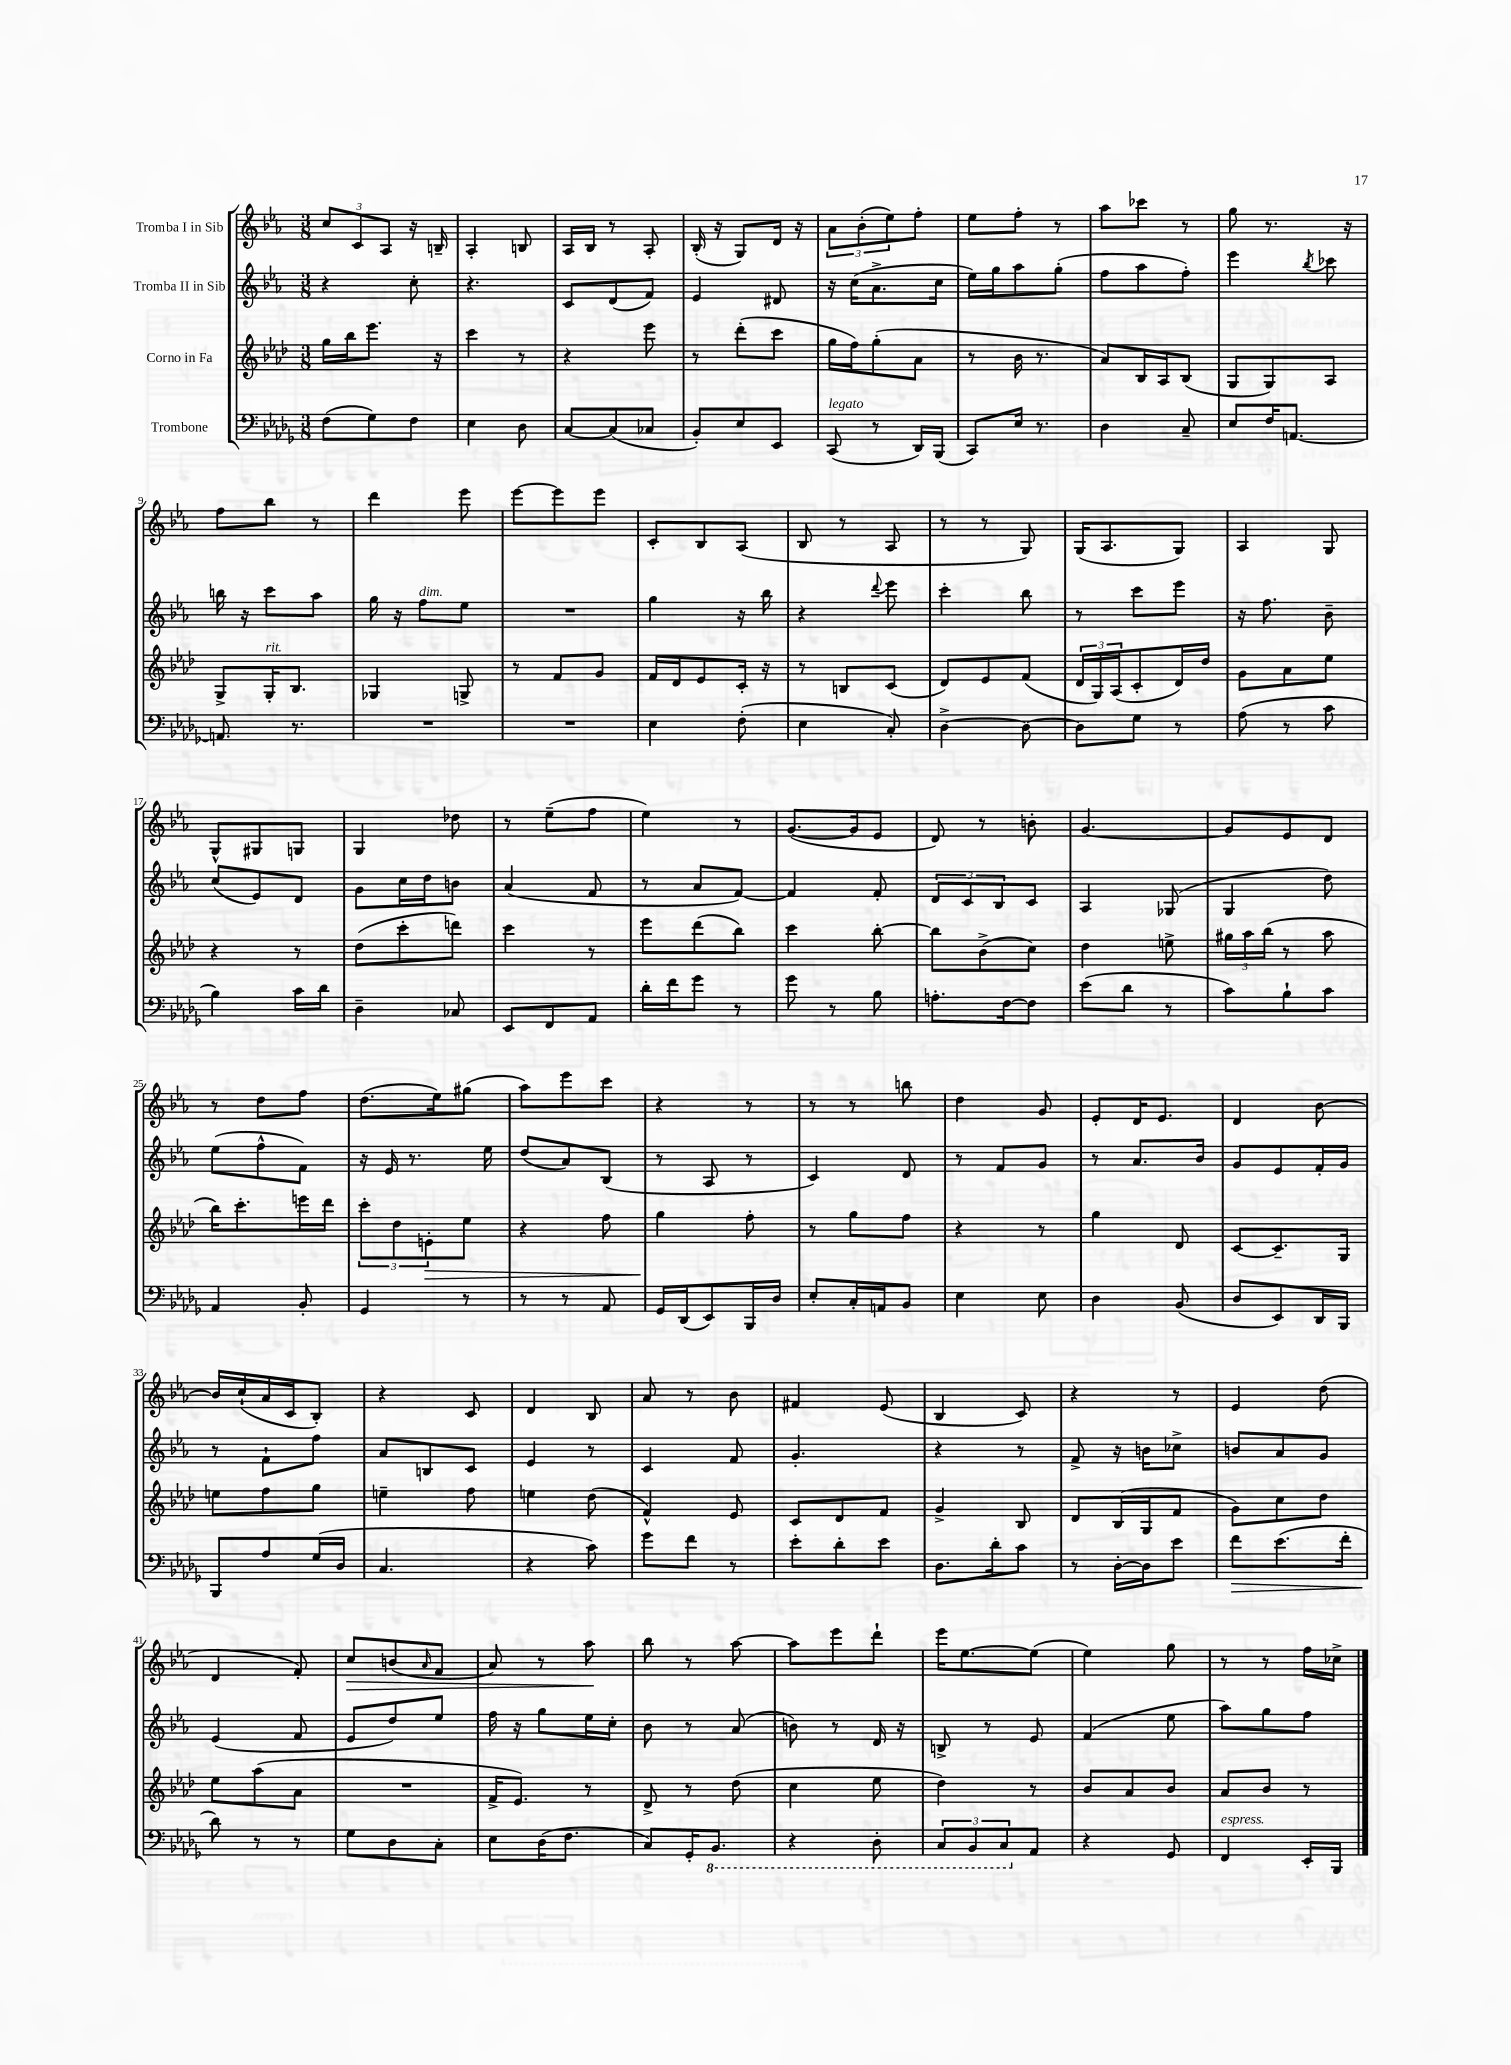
<<
\new StaffGroup <<
\new Staff = "s0" \with { instrumentName = "Tromba I in Sib" } {
    \clef treble \key ees \major \numericTimeSignature \time 3/8
    \tuplet 3/2 { c''8 c'8 aes8 } r16 b16-- |
    aes4-. b8 |
    aes16 bes16 r8 aes8-. |
    bes16-.( r16 g8) d'16 r16 |
    \tuplet 3/2 { aes'8 bes'8-.( ees''8) } f''8-. |
    ees''8 f''8-. r8 |
    aes''8 ces'''8 r8 |
    g''8 r8. r16 |
    f''8 bes''8 r8 |
    d'''4 ees'''8 |
    ees'''8~ ees'''8 ees'''8 |
    c'8-. bes8 aes8( |
    bes8 r8 aes8 |
    r8 r8 g8) |
    g16( aes8. g8) |
    aes4 g8 |
    g8-^ gis8 g8 |
    g4 des''8 |
    r8 ees''8--( f''8 |
    ees''4) r8 |
    g'8.~( g'16 ees'8 |
    d'8) r8 b'8-. |
    g'4.~ |
    g'8 ees'8 d'8 |
    r8 d''8 f''8 |
    d''8.( ees''16) gis''8( |
    aes''8) ees'''8 c'''8 |
    r4 r8 |
    r8 r8 b''8 |
    d''4 g'8 |
    ees'8-. d'16 ees'8. |
    d'4 bes'8~ |
    bes'16 c''16-!( aes'16 c'16 bes8-.) |
    r4 c'8 |
    d'4 bes8 |
    aes'8 r8 bes'8 |
    fis'4 ees'8( |
    bes4 c'8) |
    r4 r8 |
    ees'4 d''8( |
    d'4 f'8-.) |
    c''8\> b'8( \grace { aes'16 } f'8 |
    aes'8) r8 aes''8\! |
    bes''8 r8 aes''8~ |
    aes''8 ees'''8 d'''8-! |
    ees'''16 ees''8.~ ees''8( |
    ees''4) g''8 |
    r8 r8 f''16 ces''16-> \bar "|." |
}
\new Staff = "s1" \with { instrumentName = "Tromba II in Sib" } {
    \clef treble \key ees \major \numericTimeSignature \time 3/8
    r4 c''8-. |
    r4. |
    c'8 d'8( f'8) |
    ees'4 dis'8 |
    r16 c''16( aes'8.-> c''16 |
    ees''16) g''16 aes''8 g''8-.( |
    f''8 aes''8 f''8-.) |
    ees'''4 \acciaccatura { bes''8 } ces'''8 |
    b''16 r16 c'''8 aes''8 |
    g''16 r16 f''8^\markup { \italic "dim." } ees''8 |
    R4. |
    g''4 r16 bes''16 |
    r4 \appoggiatura { d'''8 } ees'''8 |
    c'''4-. bes''8 |
    r8 c'''8 ees'''8 |
    r16 f''8. bes'8-- |
    c''8( ees'8) d'8 |
    g'8 c''16 d''16 b'8 |
    aes'4( f'8 |
    r8 aes'8 f'8~) |
    f'4 f'8-. |
    \tuplet 3/2 { d'8 c'8 bes8 } c'8 |
    aes4 ges8( |
    g4 d''8) |
    ees''8( f''8-^ f'8) |
    r16 ees'16 r8. ees''16 |
    d''8( aes'8) bes8( |
    r8 aes8 r8 |
    c'4) d'8 |
    r8 f'8 g'8 |
    r8 aes'8. bes'16 |
    g'8 ees'8 f'16-. g'16 |
    r8 f'8-! f''8 |
    aes'8 b8 c'8 |
    ees'4 r8 |
    c'4 f'8 |
    g'4.-. |
    r4 r8 |
    f'8-> r16 b'16 ces''8-> |
    b'8 aes'8 g'8 |
    ees'4( f'8 |
    ees'8 d''8) ees''8 |
    f''16 r16 g''8 ees''16 c''16-. |
    bes'8 r8 aes'8( |
    b'8) r8 d'16 r16 |
    b8-> r8 ees'8 |
    f'4( ees''8 |
    aes''8) g''8 f''8 \bar "|." |
}
\new Staff = "s2" \with { instrumentName = "Corno in Fa" } {
    \clef treble \key aes \major \numericTimeSignature \time 3/8
    g''16 bes''16 ees'''8. r16 |
    c'''4 r8 |
    r4 ees'''8 |
    r8 des'''8-.( c'''8 |
    g''16 f''16) g''8-.( aes'8 |
    r8 bes'16 r8. |
    aes'8) bes16 aes16 bes8( |
    g8 g8) aes8 |
    g8-> g16-.^\markup { \italic "rit." } bes8. |
    ges4 g8-> |
    r8 f'8 g'8 |
    f'16 des'16 ees'8 c'16-. r16 |
    r8 b8 c'8( |
    des'8) ees'8 f'8( |
    \tuplet 3/2 { des'16 g16) aes16( } c'8-. des'16) des''16 |
    g'8 aes'8 ees''8 |
    r4 r8 |
    des''8( c'''8-. d'''8) |
    c'''4 r8 |
    ees'''8 des'''8( bes''8) |
    c'''4 bes''8~-. |
    bes''8 bes'8->( c''8) |
    des''4 e''8-> |
    \tuplet 3/2 { gis''16 aes''16 bes''16( } r8 aes''8 |
    bes''16) c'''8.-. e'''16 des'''16 |
    \tuplet 3/2 { c'''8-. des''8 e'8-.\> } ees''8 |
    r4 f''8 |
    g''4\! f''8-. |
    r8 g''8 f''8 |
    r4 r8 |
    g''4 des'8 |
    c'8~ c'8.-- g16 |
    e''8 f''8 g''8 |
    e''4-- f''8 |
    e''4 des''8( |
    f'4-^) ees'8 |
    c'8 des'8 f'8 |
    g'4-> bes8 |
    des'8 bes16( g16 f'8 |
    g'8) c''8 des''8 |
    ees''8 aes''8( aes'8 |
    R4. |
    f'16-> ees'8.) r8 |
    des'8-> r8 des''8( |
    c''4 ees''8 |
    des''4) r8 |
    bes'8 aes'8 bes'8 |
    aes'8 bes'8 r8 \bar "|." |
}
\new Staff = "s3" \with { instrumentName = "Trombone" } {
    \clef bass \key des \major \numericTimeSignature \time 3/8
    f8( ges8) f8 |
    ees4 des8 |
    c8~ c8( ces8 |
    bes,8-.) ees8 ees,8 |
    c,8^\markup { \italic "legato" }( r8 des,16) bes,,16( |
    c,8) ees16 r8. |
    des4 c8-- |
    ees8 f16 a,8.~ |
    a,8. r8. |
    R4. |
    R4. |
    ees4 f8-.( |
    ees4 c8-.) |
    des4~-> des8~ |
    des8 ges8 r8 |
    aes8( r8 c'8 |
    bes4) c'16 des'16 |
    des4-- ces8 |
    ees,8 f,8 aes,8 |
    des'16-. f'16 ges'8 r8 |
    ges'8 r8 bes8 |
    a8.-. f16~ f8 |
    ees'8( des'8 r8 |
    c'8) bes8-! c'8 |
    aes,4 bes,8-. |
    ges,4 r8 |
    r8 r8 aes,8 |
    ges,16 des,16( ees,8) bes,,16 des16 |
    ees8-. c16-. a,16 bes,8 |
    ees4 ees8 |
    des4 bes,8( |
    des8 ees,8) des,16 bes,,16 |
    bes,,8 aes8 ges16( des16 |
    c4. |
    r4 c'8) |
    ges'8 f'8 r8 |
    ees'8-. des'8-. ees'8 |
    des8. des'16-. c'8 |
    r8 des16~-. des16 ees'8 |
    f'8\> ees'8.( f'16-. |
    des'8\!) r8 r8 |
    ges8 des8 c8-. |
    ees8 des16( f8. |
    c8) ges,16-. \ottava #-1 bes,,8. |
    r4 des,8-. |
    \tuplet 3/2 { c,8 bes,,8 c,8 \ottava #0 } aes,8 |
    r4 ges,8 |
    f,4^\markup { \italic "espress." } ees,16-. bes,,16 \bar "|." |
}
>>
>>
